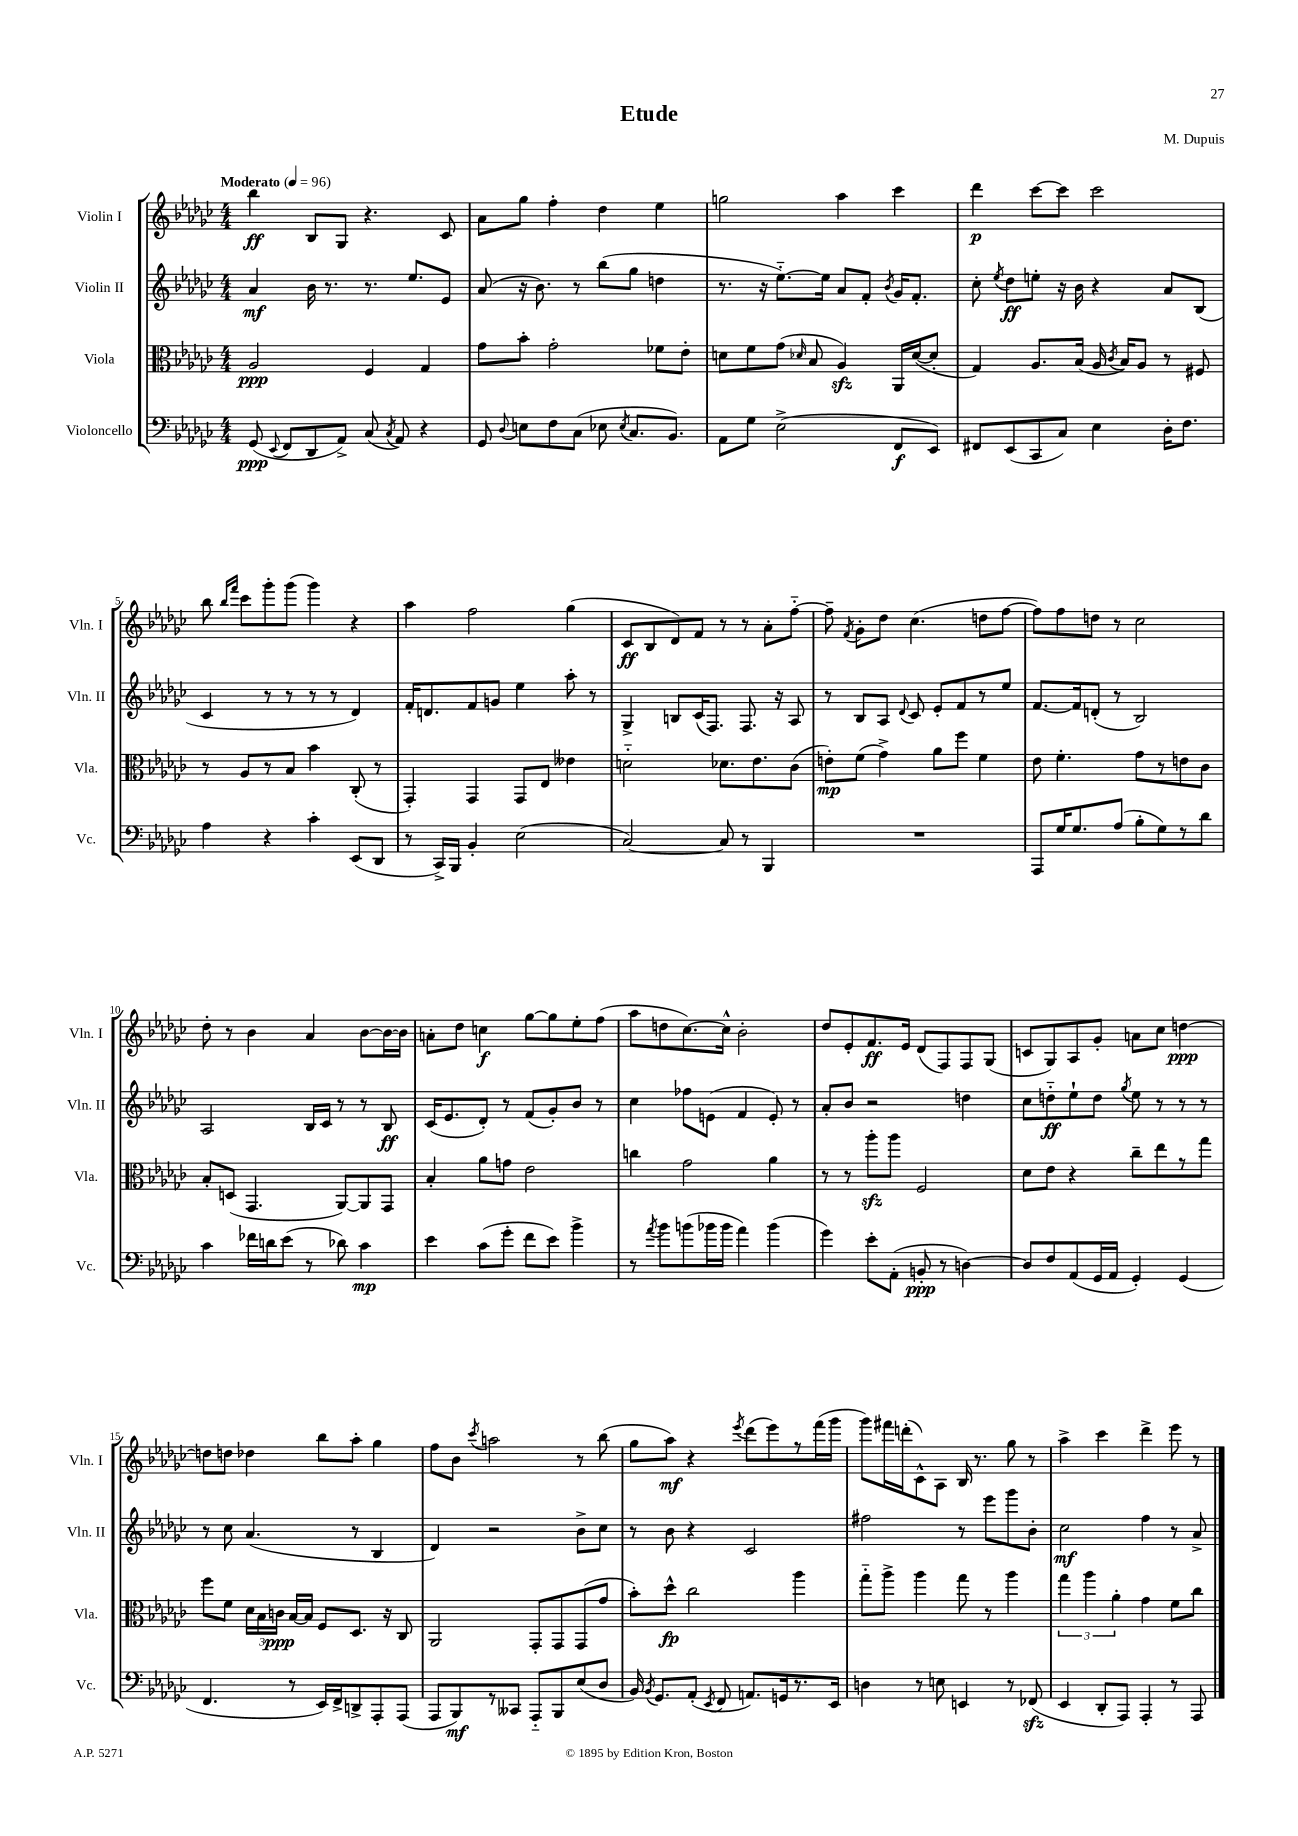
\header { title = "Etude" composer = "M. Dupuis" }
<<
\new StaffGroup <<
\new Staff = "s0" \with { instrumentName = "Violin I" shortInstrumentName = "Vln. I" } {
    \clef treble \key ges \major \numericTimeSignature \time 4/4 \tempo "Moderato" 4 = 96
    \autoBeamOff bes''4\ff bes8[ ges8] r4. ces'8 |
    aes'8[ ges''8] f''4-. des''4 ees''4 |
    g''2 aes''4 ces'''4 |
    des'''4\p ces'''8[~ ces'''8] ces'''2 |
    bes''8 \grace { bes''16[ f'''16] } ces'''8[ ges'''8-. ges'''8]( ges'''4) r4 |
    aes''4 f''2 ges''4( |
    ces'8[\ff bes8 des'8) f'8] r8 r8 aes'8[-. f''8]~-_ |
    f''8-- \acciaccatura { f'8 } ges'8[-. des''8] ces''4.( d''8[ f''8]~ |
    f''8[) f''8 d''8] r8 ces''2 |
    des''8-. r8 bes'4 aes'4 bes'8[~ bes'16~ bes'16] |
    a'8[-. des''8] c''4\f ges''8[~ ges''8 ees''8-. f''8]( |
    aes''8[ d''8 ces''8.~) ces''16]-^ bes'2-. |
    des''8[ ees'8-. f'8.\ff ees'16] des'8[( f8) f8 ges8]( |
    c'8[ ges8) aes8 ges'8]-. a'8[ ces''8] d''4~\ppp |
    d''8[ d''8] des''4 bes''8[ aes''8]-. ges''4 |
    f''8[ bes'8] \acciaccatura { ces'''8 } a''2 r8 bes''8( |
    ges''8[ aes''8]\mf) r4 \acciaccatura { ees'''8 } des'''8[( ees'''8) r8 f'''16( ges'''16] |
    ges'''8[) fis'''16 d'''16-.( ces'8-^) aes8] bes16 r8. ges''8 r8 |
    aes''4-> ces'''4 des'''4-> ees'''8 r8 \bar "|." |
}
\new Staff = "s1" \with { instrumentName = "Violin II" shortInstrumentName = "Vln. II" } {
    \clef treble \key ges \major \numericTimeSignature \time 4/4
    \autoBeamOff aes'4\mf bes'16 r8. r8. ees''8.[ ees'8] |
    aes'8( r16 bes'8.) r8 bes''8[( ges''8] d''4 |
    r8. r16 ees''8.[~-_) ees''16] aes'8[ f'8]-. \acciaccatura { bes'8 } ges'16[ f'8.]-. |
    ces''8-. \acciaccatura { ees''8 } des''8[\ff e''8]-. r16 bes'16 r4 aes'8[ bes8]( |
    ces'4 r8 r8 r8 r8 des'4) |
    f'16[-. d'8. f'8 g'8] ees''4 aes''8-. r8 |
    ges4-> b8[ ces'16( f8.]) f8. r16 aes8 |
    r8 bes8[ aes8] \appoggiatura { des'8 } ces'8 ees'8[-. f'8 r8 ees''8] |
    f'8.[~ f'16 d'8]-.( r8 bes2) |
    aes2 bes16[ ces'16] r8 r8 bes8\ff |
    ces'16[( ees'8. des'8]-.) r8 f'8[( ges'8-.) bes'8] r8 |
    ces''4 fes''8[ e'8]( f'4 e'8-.) r8 |
    aes'8[-. bes'8] r2 d''4 |
    ces''8[ d''8-_\ff ees''8-! d''8] \acciaccatura { ges''8 } ees''8 r8 r8 r8 |
    r8 ces''8 aes'4.( r8 bes4 |
    des'4) r2 bes'8[-> ces''8] |
    r8 bes'8 r4 ces'2 |
    fis''2 r8 ees'''8[ ges'''8 bes'8]-. |
    ces''2\mf f''4 r8 aes'8-> \bar "|." |
}
\new Staff = "s2" \with { instrumentName = "Viola" shortInstrumentName = "Vla." } {
    \clef alto \key ges \major \numericTimeSignature \time 4/4
    \autoBeamOff aes2\ppp f4 ges4 |
    ges'8[ bes'8]-. ges'2-. fes'8[ ees'8]-. |
    d'8[ f'8 ges'8]( \grace { des'16 } bes8 aes4\sfz) aes,16[ des'16~( des'8]-. |
    ges4) aes8.[ bes16]( aes16 \acciaccatura { ces'8 } bes16[) aes8] r8 fis8 |
    r8 aes8[ r8 bes8] bes'4 ces8-.( r8 |
    ges,4-.) ges,4 ges,8[ ees8] eeses'4 |
    d'2-_ des'8.[ ees'8. ces'8]( |
    e'8[-.\mp) f'8]( ges'4->) aes'8[ f''8] f'4 |
    ees'8 f'4.-. ges'8[ r8 e'8 ces'8] |
    bes8[-. d8]( ges,4. aes,8[~) aes,8 ges,8] |
    bes4-. aes'8[ g'8] ees'2 |
    c''4 ges'2 aes'4 |
    r8 r8 aes''8[-.\sfz aes''8] f2 |
    des'8[ ees'8] r4 ces''8[-- ees''8 r8 ges''8] |
    f''8[ f'8] \tuplet 3/2 { des'16[ bes16 c'16]\ppp } bes16[~ bes16] f8[ des8.] r16 ces8 |
    aes,2 ges,8[-. ges,8 ges,8( ges'8] |
    bes'8[-.) des''8]-^\fp ces''2 aes''4 |
    ges''8[-_ aes''8]-> aes''4 ges''8 r8 aes''4 |
    \tuplet 3/2 { ges''4 aes''4 aes'4-. } ges'4 f'8[ ces''8] \bar "|." |
}
\new Staff = "s3" \with { instrumentName = "Violoncello" shortInstrumentName = "Vc." } {
    \clef bass \key ges \major \numericTimeSignature \time 4/4
    \autoBeamOff ges,8\ppp( \appoggiatura { ees,8 } f,8[ des,8 aes,8]->) ces8( \acciaccatura { ces8 } aes,8) r4 |
    ges,8 \appoggiatura { des8 } e8[ f8 ces8]( ees8 \acciaccatura { ees8 } ces8.[ bes,8.]) |
    aes,8[ ges8] ees2->( f,8[\f ees,8]) |
    fis,8[ ees,8( ces,8 ces8]) ees4 des16[-. f8.] |
    aes4 r4 ces'4-. ees,8[( des,8] |
    r8 ces,16[->) bes,,16] bes,4-. ees2( |
    ces2~) ces8 r8 bes,,4 |
    R1 |
    aes,,8[ ges16 ges8. aes8]( bes8[-. ges8) r8 des'8] |
    ces'4 fes'16[ d'16 ees'8]( r8 des'8) ces'4\mp |
    ees'4 ces'8[( ges'8]-. f'8[ ees'8]) bes'4-> |
    r8 \acciaccatura { aes'8 } bes'8[ b'8( bes'16 bes'16] aes'4) bes'4( |
    ges'4) ees'8[-. aes,8]-.( b,8-.\ppp r8 d4~) |
    d8[ f8 aes,8( ges,16 aes,16] ges,4-.) ges,4( |
    f,4. r8 ees,16[) f,16-> d,8-> aes,,8-. aes,,8]( |
    aes,,8[ bes,,8\mf) r8 ceses,8] aes,,8[-_ bes,,8 ees8( des8] |
    bes,16) \acciaccatura { bes,8 } ges,8.[ aes,8]-.( \acciaccatura { ees,8 } f,8 a,8.[) g,16 r8. ees,16] |
    d4 r8 e8 e,4 r8 fes,8\sfz( |
    ees,4 des,8[-. aes,,8]) aes,,4-. r8 aes,,8 \bar "|." |
}
>>
>>
